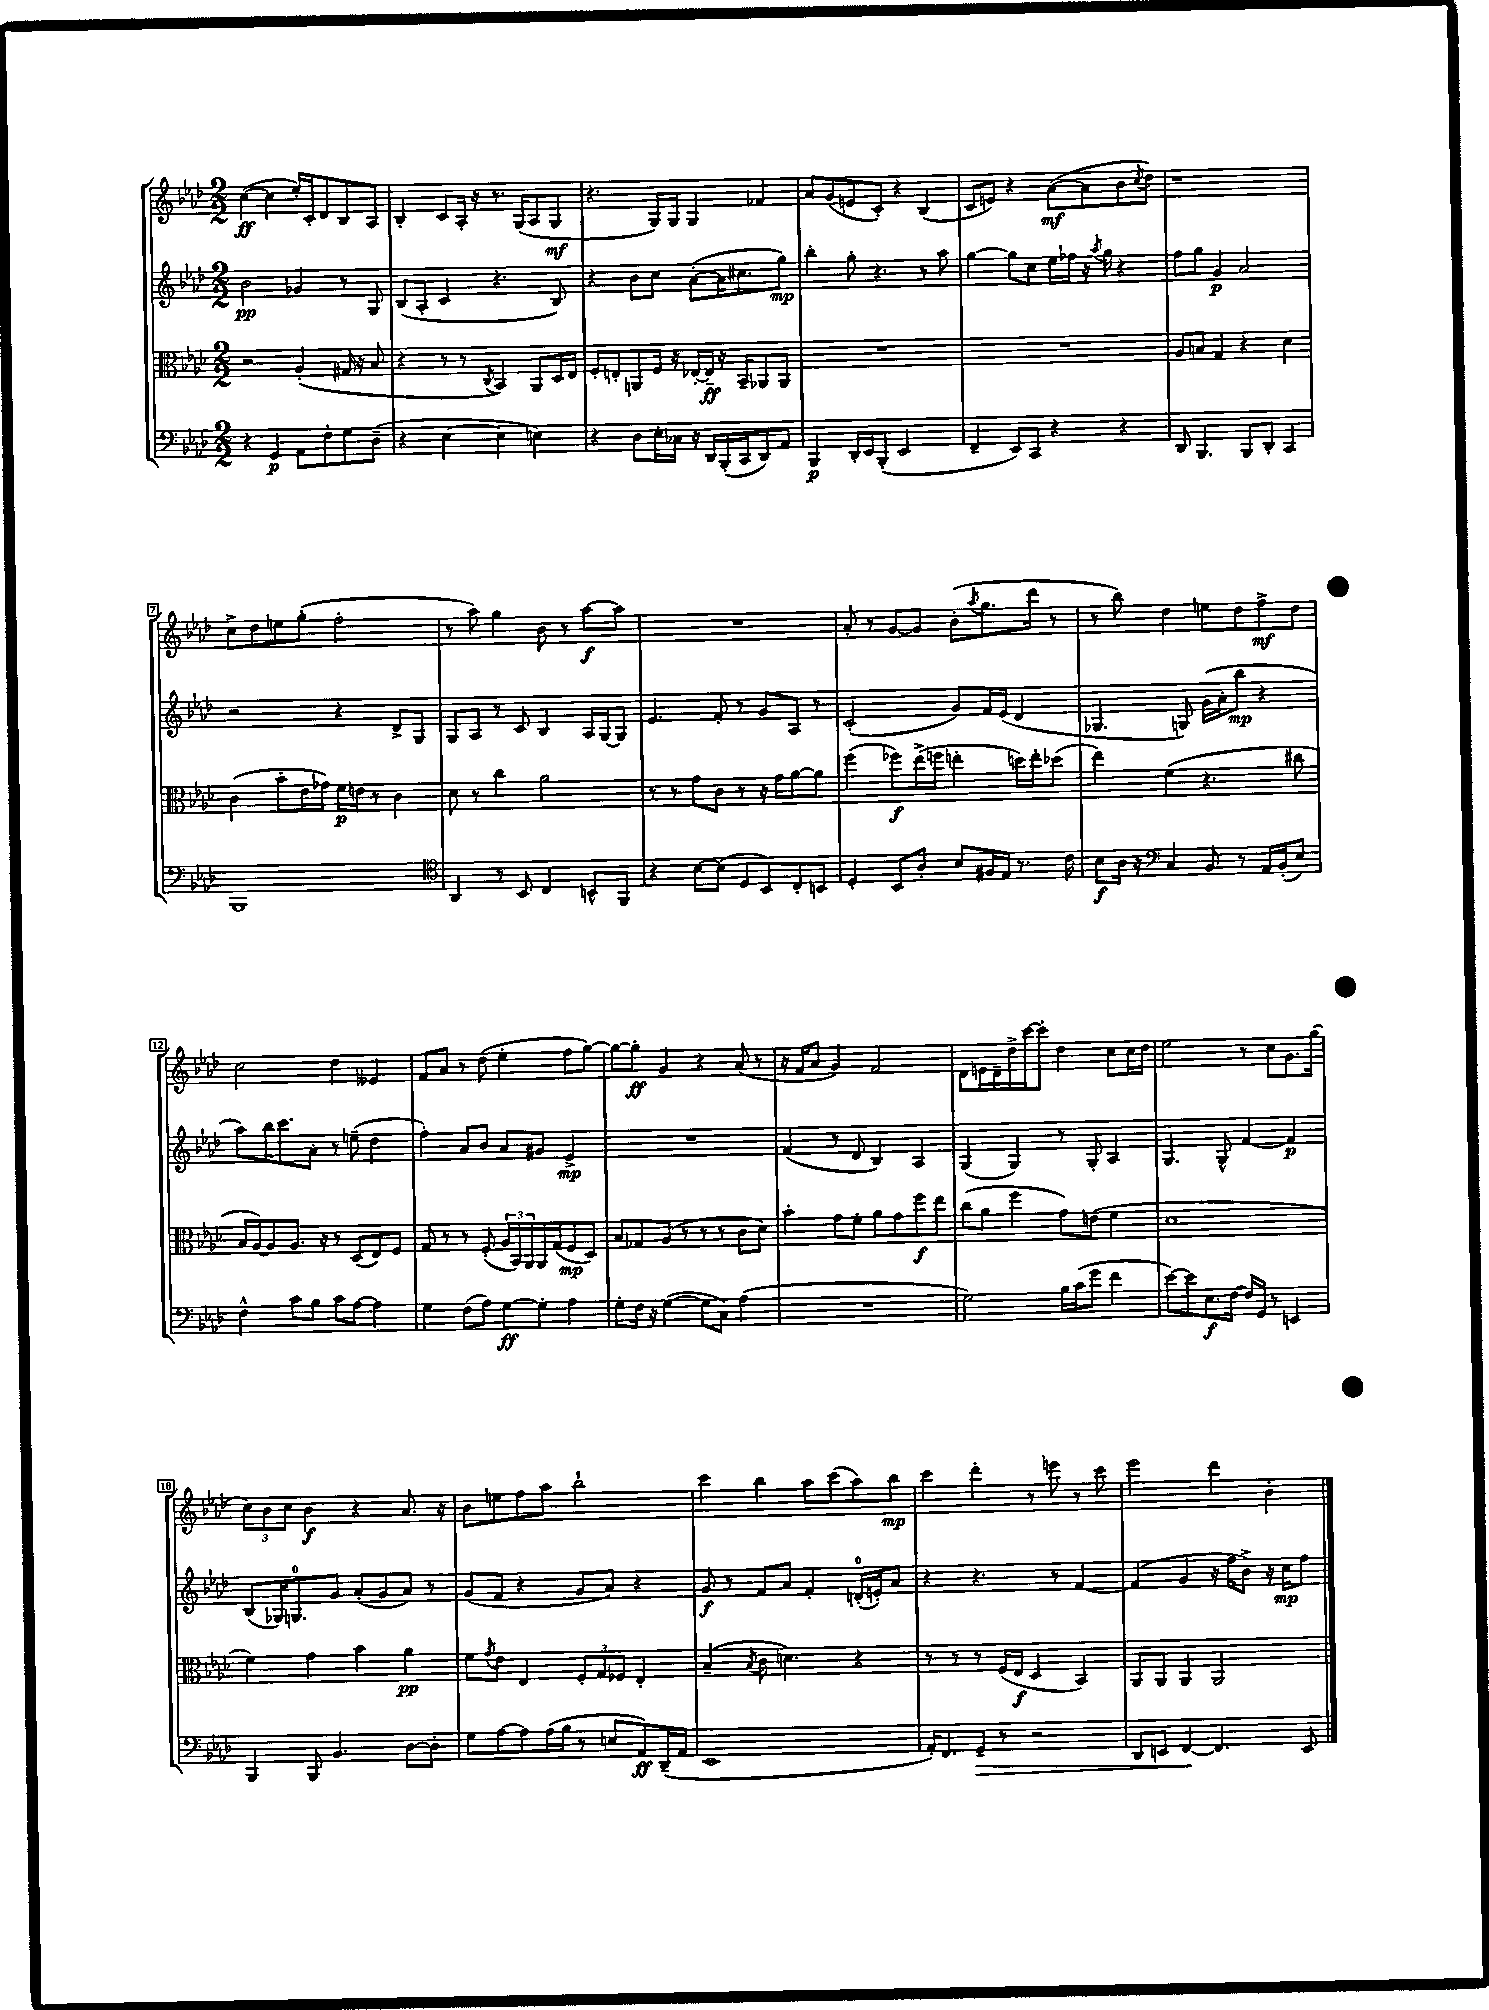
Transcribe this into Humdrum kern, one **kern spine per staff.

**kern	**kern	**kern	**kern
*staff4	*staff3	*staff2	*staff1
*clefF4	*clefC3	*clefG2	*clefG2
*k[b-e-a-d-]	*k[b-e-a-d-]	*k[b-e-a-d-]	*k[b-e-a-d-]
*M2/2	*M2/2	*M2/2	*M2/2
4r	2r	2b-\	([4cc\
4GG/	.	.	4cc\]
8AA-\L	(4A-'/	4g-/	16ee-'/LL)
.	.	.	16c'/J
8F'\	.	.	8d-/
8G\	16G#/	8r	8B-/
.	16r	.	.
(8D-~\J	8B-/	8G/	8A-/J
=	=	=	=
4r	4r	(8B-/L	4B-'/
.	.	8A-'/J	.
[4E-\	8r	4c/	8c/L
.	8r	.	16A-'/Jk
.	.	.	16r
.	8qC/	.	.
4E-\]	4BB-/)	4.r	8.r
.	.	.	(16G/LK
4E\)	8AA-/L	.	8A-/
.	16D-/L	8B-/)	8G/J
.	16E-/JJ	.	.
=	=	=	=
4r	8F'/L	4r	4.r
.	8E'/	.	.
8D-\L	8AA/	8b-\L	.
16E-'\L	16F/Jk	8cc\J	16G/LL)
16C-\JJ	16r	.	16G/JJ
16r	[16E-'/LL	([8a-'\L	4G/
16DD-/LL	16E-~/]JJ	.	.
(16BBB-'/	16r	16a-\]K	.
16CC/J	16BB-~/LK	8.cc#\	.
8DD-/)	8AA-/	.	4f-/
8AA-/J	8AA-/J	8gg\J)	.
=	=	=	=
4BBB-/	1r	4bb-'\	8a-/L
.	.	.	(8g/
16DD-'/LL	.	8gg'\	8e/
16EE-/J	.	.	.
(8BBB-'/J	.	4.r	8c'/J)
2EE-/	.	.	4r
.	.	8r	(4B-/
.	.	8aa-\	.
=	=	=	=
4FF~/	1r	[4gg\	8c/L
.	.	.	8e/J)
8EE-/L)	.	8gg\]L	4r
8CC/J	.	8cc\J	.
4r	.	16ee-\LL	([8a-\L
.	.	16ff-\JJ	.
.	.	16r	8a-\]
.	.	8qaa-/	.
.	.	16gg\	.
4r	.	4r	8b-\
.	.	.	8qcc/
.	.	.	8dd-\J)
=	=	=	=
8DD-/	8A-/L	8ff\L	1r
4.BBB-/	8B/J	8gg\J	.
.	4G/	4g/	.
8BBB-/L	4r	2a-/	.
8DD-'/J	.	.	.
4CC/	4d-\	.	.
=	=	=	=
1BBB-	(4c\	2r	8cc^\L
.	.	.	8dd-\
.	8b-'\L	.	8ee\
.	16e-\L	.	(8gg'\J
.	16g-\JJ)	.	.
.	16f\LL	4r	2ff'\
.	16e\JJ	.	.
.	8r	.	.
.	4c\	8d-^/L	.
.	.	8G/J	.
=	=	=	=
*clefC4	*	*	*
4AA-/	8d-\	8G/L	8r
.	8r	8A-/J	8aa-\)
8r	4cc\	8r	4gg\
8BB-/	.	8c/	.
4C/	2a-\	4B-/	8b-\
.	.	.	8r
8BB^^/L	.	16A-/LL	[8aa-\L
.	.	[16G/J	.
8FF/J	.	8G/]J	8aa-\]J
=	=	=	=
4r	8r	4.e-/	1r
.	8r	.	.
[8B-\L	8g\L	.	.
(8B-\]J	8c\J	8f'/	.
8D-/L	8r	8r	.
8BB-/)	16r	8g/L	.
.	16g\LK	.	.
8C'/	[8a-\	8A-/J	.
8BB/J	8a-\]J	8r	.
=	=	=	=
4D-'/	(4ff\	(2c'/	8a-'/
.	.	.	8r
8BB-/L	8ff-\L)	.	[8g/L
8A-'/J	(16ee-^\L	.	8g/]J
.	16ff\JJ	.	.
8B-/L	4ee'\	8g/L)	(8b-'\L
.	.	.	8qaa-/
16F#/L	.	16f/L	8.gg\
16E-/JJ	.	(16e-/JJ	.
8.r	16dd\LL)	4d-/	.
.	16ee'\J	.	16ddd-\Jk
.	(8dd-\J	.	8r
16c\	.	.	.
=	=	=	=
8B-\L	4ee-\)	4.G-/	8r
16A-\Jk	.	.	8bb-\)
16r	.	.	.
*clefF4	*	*	*
4C/	(4f\	.	4dd-\
.	.	8G/)	.
8BB-/	4.r	(16g\LL	8ee\L
.	.	16a-'\J	.
8r	.	8bb-\J	8dd-\
16AA-/LL	.	4r	8ff^\
(16BB-'/J	.	.	.
8E-/J)	8cc#\	.	8dd-\J
=	=	=	=
4F^^\	16B-/LL	8aa-\L)	2cc\
.	[16A-/J)	.	.
.	8A-/]	16bb-\K	.
.	.	8.ccc\	.
8c\L	8.A-/J	.	.
8B-\J	.	8a-'\J	.
.	16r	.	.
8c\L	8r	8r	4dd-\
[8A-\J	(8D-/L	(8ee~\	.
4A-\]	8E-/)	4dd-\	4e--/
.	8F/J	.	.
=	=	=	=
4G\	8G/	4ff'\)	8f/L
.	8r	.	8a-/J
(8F\L	8r	8a-/L	8r
8A-\J)	(8F'/	8b-/J	(8dd-\
[8G\L	24A-/LL	8a-/L	4ee-'\
.	24BB-/)	.	.
.	24AA-/	.	.
8G'\]J	16AA-/	8g#/J	.
.	(16G/J	.	.
4A-\	8F/	4e-^/	8ff\L
.	8D-/J)	.	[8gg\J)
=	=	=	=
8G'\L	8B-/L	1r	8gg\_L
16F\Jk	8G-/	.	8gg'\]J
16r	.	.	.
([4G\	(8A-/J	.	4g/
.	8r	.	.
8G\]L	8r	.	4r
8C\J)	8r	.	.
(4A-\	8c\L	.	(8a-/
.	8d-\J)	.	8r
=	=	=	=
1r	4b-'\	(4f/	16r
.	.	.	16f/LK
.	.	.	8a-/J
.	8g\L	8r	4g/)
.	8f'\J	8d-/	.
.	8a-\L	4B-/)	2f/
.	8g\	.	.
.	8ff\	4A-/	.
.	8ee-\J	.	.
=	=	=	=
2G\)	(8cc\L	(4G/	8d-\L
.	8a-\J	.	16e\L
.	.	.	16d-~\
.	4ff\	4G/)	16dd-^\
.	.	.	[16ccc\J
.	.	.	8ccc'\]J
16B-\LL	8g\L)	8r	4dd-\
(16c\J	.	.	.
8g\J	(8e\J	8G'/	.
4f\	4f\	4A-/	8cc\L
.	.	.	16cc\L
.	.	.	16dd-\JJ
=	=	=	=
[8e-\L)	1d-	4.G/	2ee-\
8e-\]	.	.	.
8.E-\	.	.	.
.	.	8G^^/	.
[16F\Jk	.	.	.
16F/]LL	.	[4f/	8r
16GG/JJ	.	.	.
8r	.	.	8cc\L
4EE/	.	4f/]	8.g\
.	.	.	(16gg\Jk
=	=	=	=
4BBB-/	4f\)	(8B-/L	12cc\L)
.	.	.	12b-\
.	.	16G-/K)	.
.	.	.	12cc\J
.	.	8.G/	.
8BBB-/	4g\	.	4b-\
4.BB-/	.	8g/J	.
.	4b-\	(8a-'/L	4r
.	.	8g/	.
[8D-\L	4a-\	8a-/J)	8.a-/
8D-'\]J	.	8r	.
.	.	.	16r
=	=	=	=
8G\L	8f\L	(8g/L	8b-\L
.	8qg/	.	.
[8A-\	8e-\J	8f/J	8ee\
8A-\]	4E-/	4r	8ff\
(16A-\L	.	.	8aa-\J
16B-\JJ	.	.	.
8r	12F'/L	8g/L	2bb-`\
.	12G/	.	.
8E/L	.	8a-/J)	.
.	12F-/J	.	.
8AA-/)	4E-'/	4r	.
(16DD-~/L	.	.	.
16AA-/JJ	.	.	.
=	=	=	=
1EE-	(4B-~/	8g/	4ccc\
.	.	8r	.
.	8qB-/	.	.
.	8c\	8f/L	4bb-\
.	4.d\)	8a-/J	.
.	.	4f'/	8aa-\L
.	.	.	(8ccc\
.	4r	(16d'/LL	8aa-\)
.	.	16e'/J)	.
.	.	8a-/J	8bb-\J
=	=	=	=
16AA-'/LK)	8r	4r	4ccc\
8.FF/	.	.	.
.	8r	.	.
8GG~/J	8r	4.r	4ddd-'\
8r	(16F/LL	.	.
.	16E-/JJ	.	.
2r	4D-/	.	8r
.	.	8r	8eee\
.	4BB-/)	[4f/	8r
.	.	.	8ccc\
=	=	=	=
8DD-/L	8AA-/L	(4f/]	2eee-\
8EE/J	8AA-/J	.	.
[4FF/	4AA-/	4g/	.
4.FF/]	2AA-/	16r	4ddd-\
.	.	16ff\LK	.
.	.	8b-^\J)	.
.	.	16r	4b-'\
.	.	16cc\LK	.
8EE/	.	8ff\J	.
==	==	==	==
*-	*-	*-	*-
